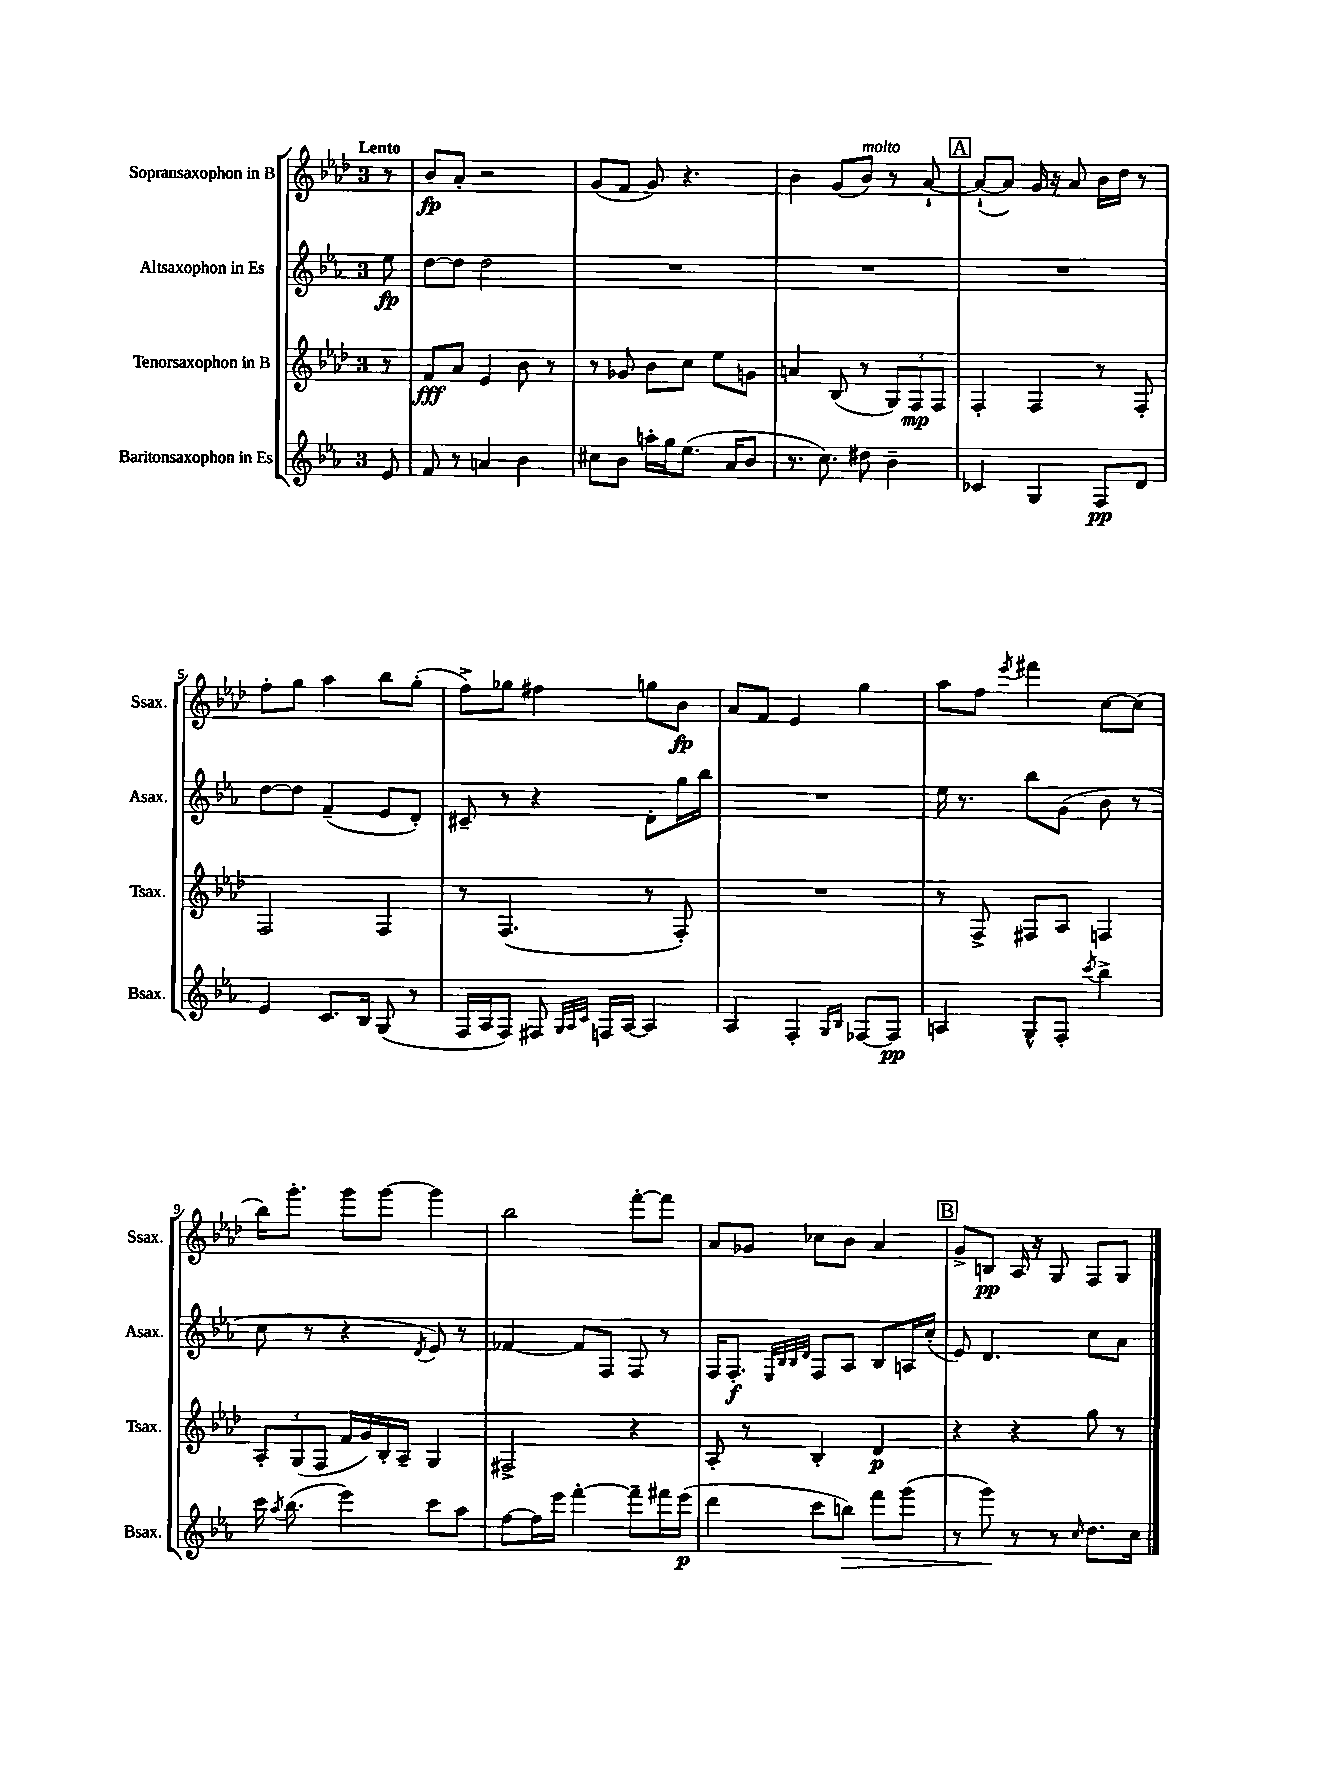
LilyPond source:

<<
\new StaffGroup <<
\new Staff = "s0" \with { instrumentName = "Sopransaxophon in B" shortInstrumentName = "Ssax." } {
    \clef treble \key aes \major \once \override Staff.TimeSignature.style = #'single-digit \time 3/4 \partial 8 \tempo "Lento"
    \autoBeamOff r8 |
    bes'8[\fp aes'8]-. r2 |
    g'8[( f'8] g'8) r4. |
    bes'4 g'8[( bes'8]^\markup { \italic "molto" }) r8 aes'8~-! |
    \mark \markup { \box "A" } aes'8[~-!( aes'8]) g'16 r16 aes'8 bes'16[ des''16] r8 |
    f''8[-. g''8] aes''4 bes''8[ g''8]-.( |
    f''8[->) ges''8] fis''4 g''8[ bes'8]\fp |
    aes'8[ f'8] ees'4 g''4 |
    aes''8[ f''8] \acciaccatura { ees'''8 } fis'''4 c''8[~ c''8]( |
    bes''16[) g'''8.]-. g'''8[ g'''8]~ g'''4 |
    bes''2 f'''8[~-. f'''8] |
    aes'8[ ges'8] ces''8[ bes'8] aes'4 |
    \mark \markup { \box "B" } g'8[-> b8]\pp aes16 r16 g8 f8[ g8] \bar "|." |
}
\new Staff = "s1" \with { instrumentName = "Altsaxophon in Es" shortInstrumentName = "Asax." } {
    \clef treble \key ees \major \once \override Staff.TimeSignature.style = #'single-digit \time 3/4 \partial 8
    \autoBeamOff ees''8\fp |
    d''8[~ d''8] d''2 |
    R2. |
    R2. |
    \mark \markup { \box "A" } R2. |
    d''8[~ d''8] f'4--( ees'8[ d'8]-.) |
    cis'8-- r8 r4 d'8[-. g''16 bes''16] |
    R2. |
    ees''16 r8. bes''8[ g'8]( bes'8 r8 |
    c''8 r8 r4 \acciaccatura { d'8 } ees'8) r8 |
    fes'4~ fes'8[ f8] f8 r8 |
    f16[ f8.]-.\f \grace { ees32[ bes32 bes32 d'32] } f8[ aes8] bes8[ a16 c''16]-.( |
    \mark \markup { \box "B" } ees'8) d'4. c''8[ aes'8] \bar "|." |
}
\new Staff = "s2" \with { instrumentName = "Tenorsaxophon in B" shortInstrumentName = "Tsax." } {
    \clef treble \key aes \major \once \override Staff.TimeSignature.style = #'single-digit \time 3/4 \partial 8
    \autoBeamOff r8 |
    f'8[\fff aes'8] ees'4 bes'8 r8 |
    r8 ges'8 bes'8[ c''8] ees''8[ g'8] |
    a'4 bes8( r8 \tuplet 3/2 { g8[) f8\mp f8] } |
    \mark \markup { \box "A" } f4-. f4 r8 f8-. |
    f2 f4 |
    r8 f4.( r8 f8-.) |
    R2. |
    r8 f8-> fis8[ aes8] f4 |
    \tuplet 3/2 { aes8[-. g8( f8] } f'16[ g'16) bes16-. aes16]-- g4 |
    fis2-> r4 |
    aes8-. r8 bes4-. des'4\p |
    \mark \markup { \box "B" } r4 r4 g''8 r8 \bar "|." |
}
\new Staff = "s3" \with { instrumentName = "Baritonsaxophon in Es" shortInstrumentName = "Bsax." } {
    \clef treble \key ees \major \once \override Staff.TimeSignature.style = #'single-digit \time 3/4 \partial 8
    \autoBeamOff ees'8 |
    f'8 r8 a'4 bes'4 |
    cis''8[ bes'8] a''16[-. g''16 ees''8.]( aes'16[ bes'8] |
    r8. c''8.) dis''8 bes'4-- |
    \mark \markup { \box "A" } ces'4 g4 f8[\pp d'8] |
    ees'4 c'8.[ bes16] g8( r8 |
    f16[ aes16 f8]) fis8 \grace { g32[ aes32 c'32] } f16[ aes16]~ aes4 |
    aes4 f4-. \grace { g16[ bes16] } fes8[~ fes8]\pp |
    a4 g8[-^ f8]-. \acciaccatura { c'''8 } bes''4-> |
    c'''16 \acciaccatura { aes''8 } bes''8.( ees'''4) c'''8[ aes''8] |
    f''8[~ f''16 ees'''16] f'''4~-. f'''8[-- fis'''16 ees'''16]\p( |
    d'''4 c'''8[ b''8]\>) f'''8[ g'''8]( |
    \mark \markup { \box "B" } r8 g'''8\!) r8 r8 \grace { c''16 } d''8.[ c''16] \bar "|." |
}
>>
>>
